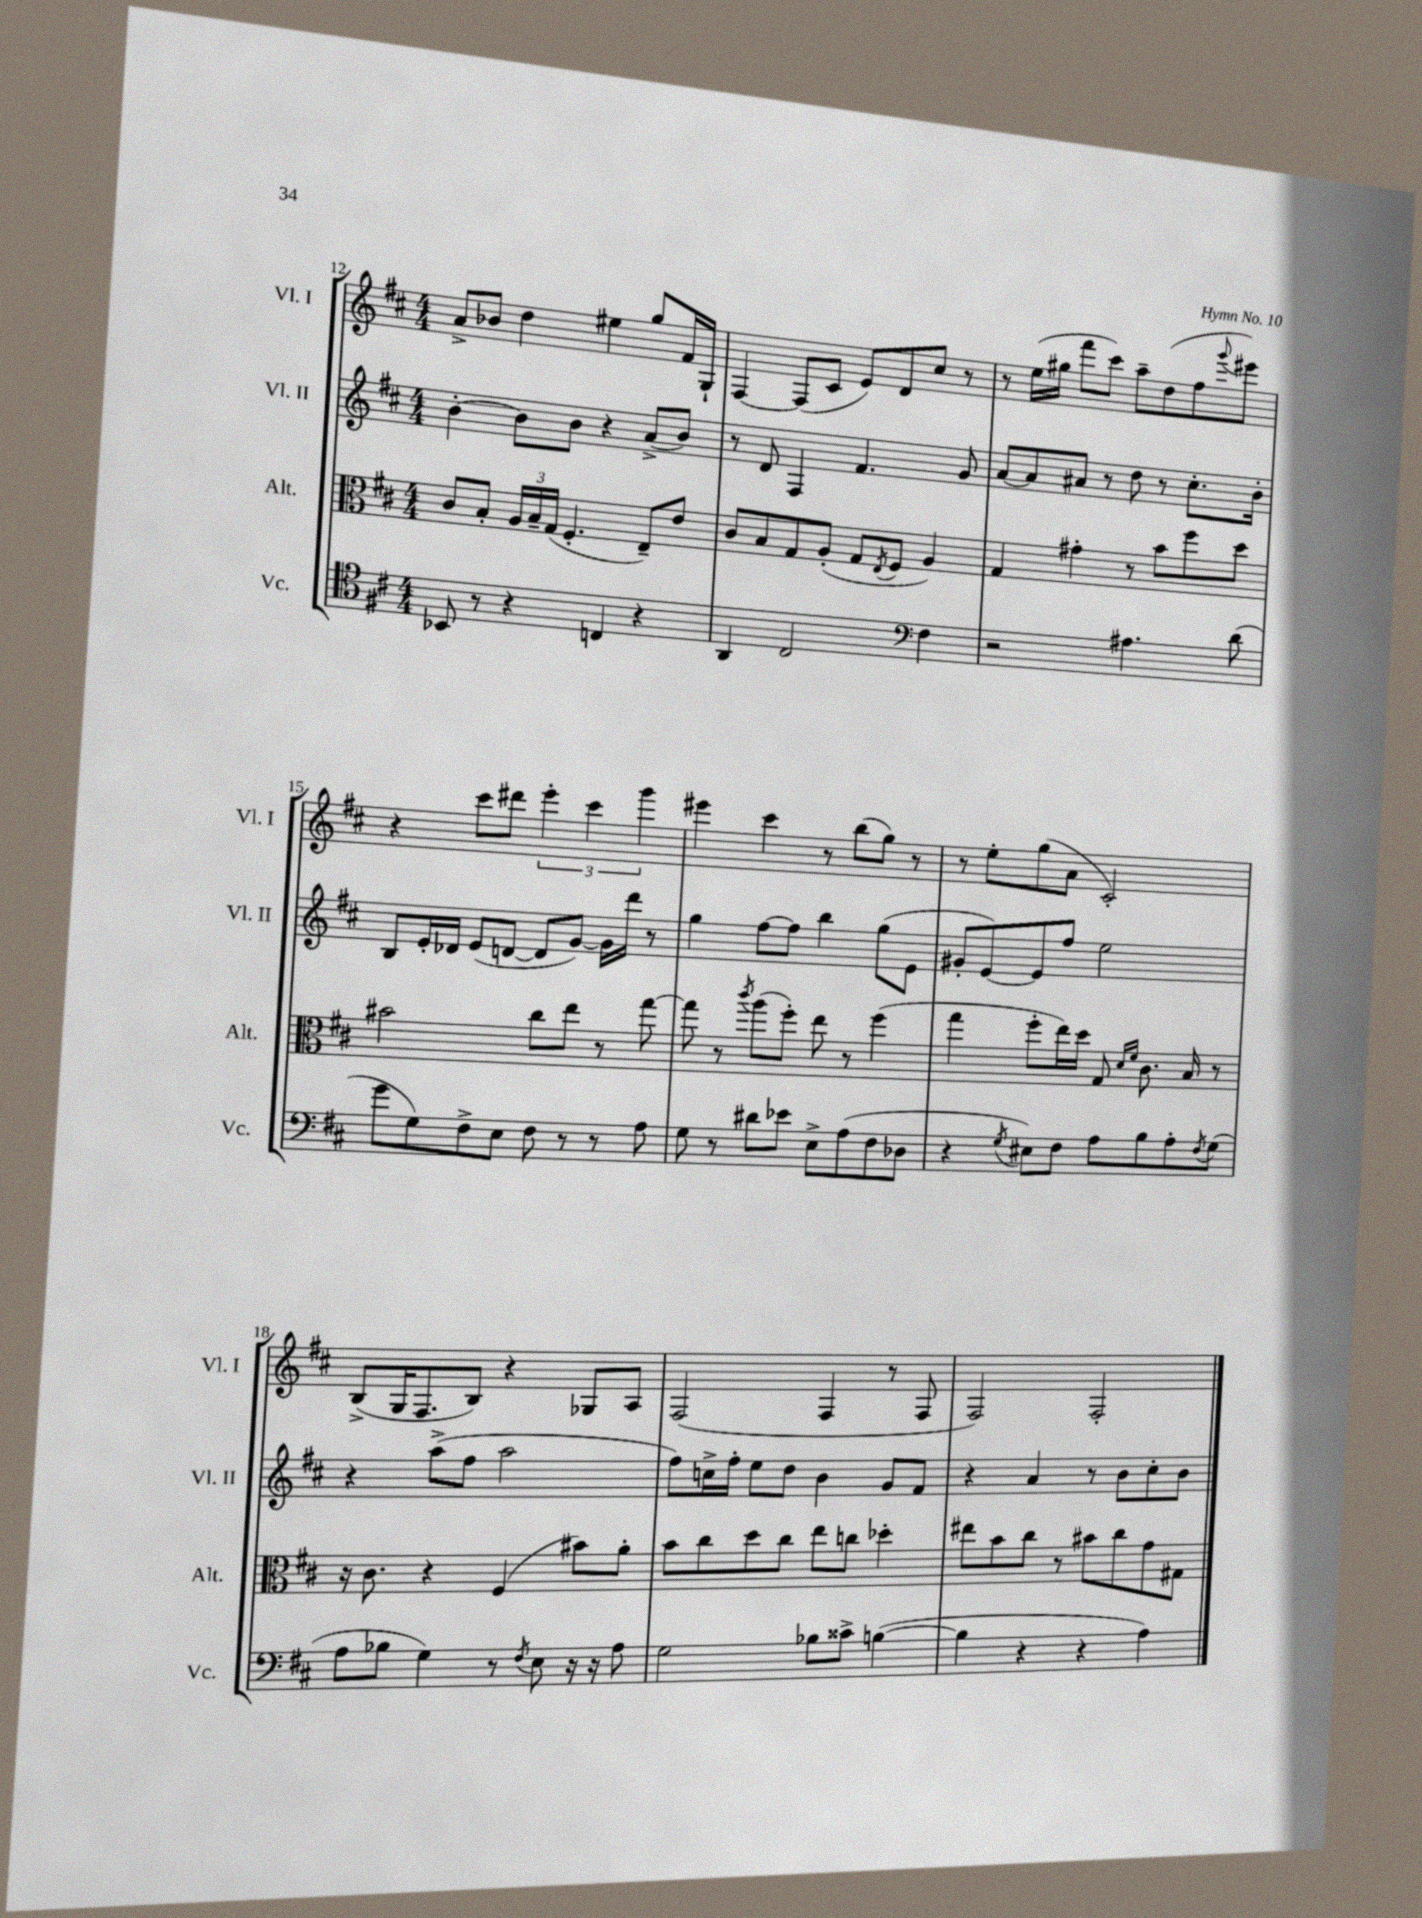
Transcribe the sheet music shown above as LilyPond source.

<<
\new StaffGroup <<
\new Staff = "s0" \with { instrumentName = "Vl. I" shortInstrumentName = "Vl. I" } {
    \clef treble \key d \major \numericTimeSignature \time 4/4
    a'8-> bes'8 d''4 eis''4 g''8 fis'16 g16-! |
    fis4~ fis8( cis'8 e'8) d'8 cis''8 r8 |
    r8 e''16( gis''16 fis'''8 cis'''8) a''8-- d''8( fis''8 \appoggiatura { g'''8 } eis'''8) |
    r4 cis'''8 dis'''8 \tuplet 3/2 { e'''4-. cis'''4 g'''4 } |
    eis'''4 cis'''4 r8 b''8( g''8) r8 |
    r8 e''8-. g''8( a'8 cis'2-.) |
    b8->( g16 fis8. b8) r4 ges8 a8 |
    fis2( fis4 r8 fis8 |
    fis2) fis2-. \bar "|." |
}
\new Staff = "s1" \with { instrumentName = "Vl. II" shortInstrumentName = "Vl. II" } {
    \clef treble \key d \major \numericTimeSignature \time 4/4
    b'4~-. b'8 b'8 r4 a'8->( b'8) |
    r8 d'8 fis4 fis'4. g'8 |
    a'8~ a'8 ais'8 r8 d''8 r8 cis''8.-. b'16-. |
    b8 e'16-. des'16 e'8( d'8~ d'8 g'8~) g'16 d'''16 r8 |
    g''4 fis''8~ fis''8 b''4 g''8( e'8 |
    gis'8-. e'8~) e'8 fis''8 e''2 |
    r4 a''8->( fis''8 a''2 |
    fis''8) c''16-> fis''16-. e''8 d''8 b'4 g'8 fis'8 |
    r4 a'4 r8 b'8 cis''8-. b'8 \bar "|." |
}
\new Staff = "s2" \with { instrumentName = "Alt." shortInstrumentName = "Alt." } {
    \clef alto \key d \major \numericTimeSignature \time 4/4
    cis'8 b8-. \tuplet 3/2 { a16 b16-- g16( } fis4.-. e8--) e'8 |
    cis'8 b8 g8 a8-.( g8 \acciaccatura { e8 } fis8 a4) |
    g4 gis'4-. r8 b'8 fis''8 d''8 |
    bis'2 cis''8 e''8 r8 g''8~ |
    g''8 r8 \acciaccatura { cis'''8 } a''8( fis''8-.) e''8 r8 fis''4( |
    g''4 fis''8-. e''16) d''16 g8 \grace { d'16 fis'16 } cis'8. b16 r8 |
    r16 cis'8. r4 fis4( bis'8) a'8-. |
    b'8 cis''8 d''8 cis''8 e''8 c''8 des''4-. |
    eis''8 b'8 cis''8 r8 bis'8 cis''8 g'8 gis8 \bar "|." |
}
\new Staff = "s3" \with { instrumentName = "Vc." shortInstrumentName = "Vc." } {
    \clef tenor \key d \major \numericTimeSignature \time 4/4
    bes,8 r8 r4 c4 r4 |
    a,4 cis2 \clef bass fis4 |
    r2 ais4. d'8( |
    g'8 g8) fis8-> e8 fis8 r8 r8 a8 |
    g8 r8 dis'8 ees'8 e8-> a8( fis8 des8 |
    r4 \acciaccatura { g8 } eis8) fis8 a8 b8 a8-. \acciaccatura { fis8 } g8( |
    a8 bes8 g4) r8 \acciaccatura { fis8 } e8 r16 r16 a8 |
    g2 bes8 cisis'8-> b4~( |
    b4 r4 r4 a4) \bar "|." |
}
>>
>>
\layout { \context { \Score currentBarNumber = #12 } }
